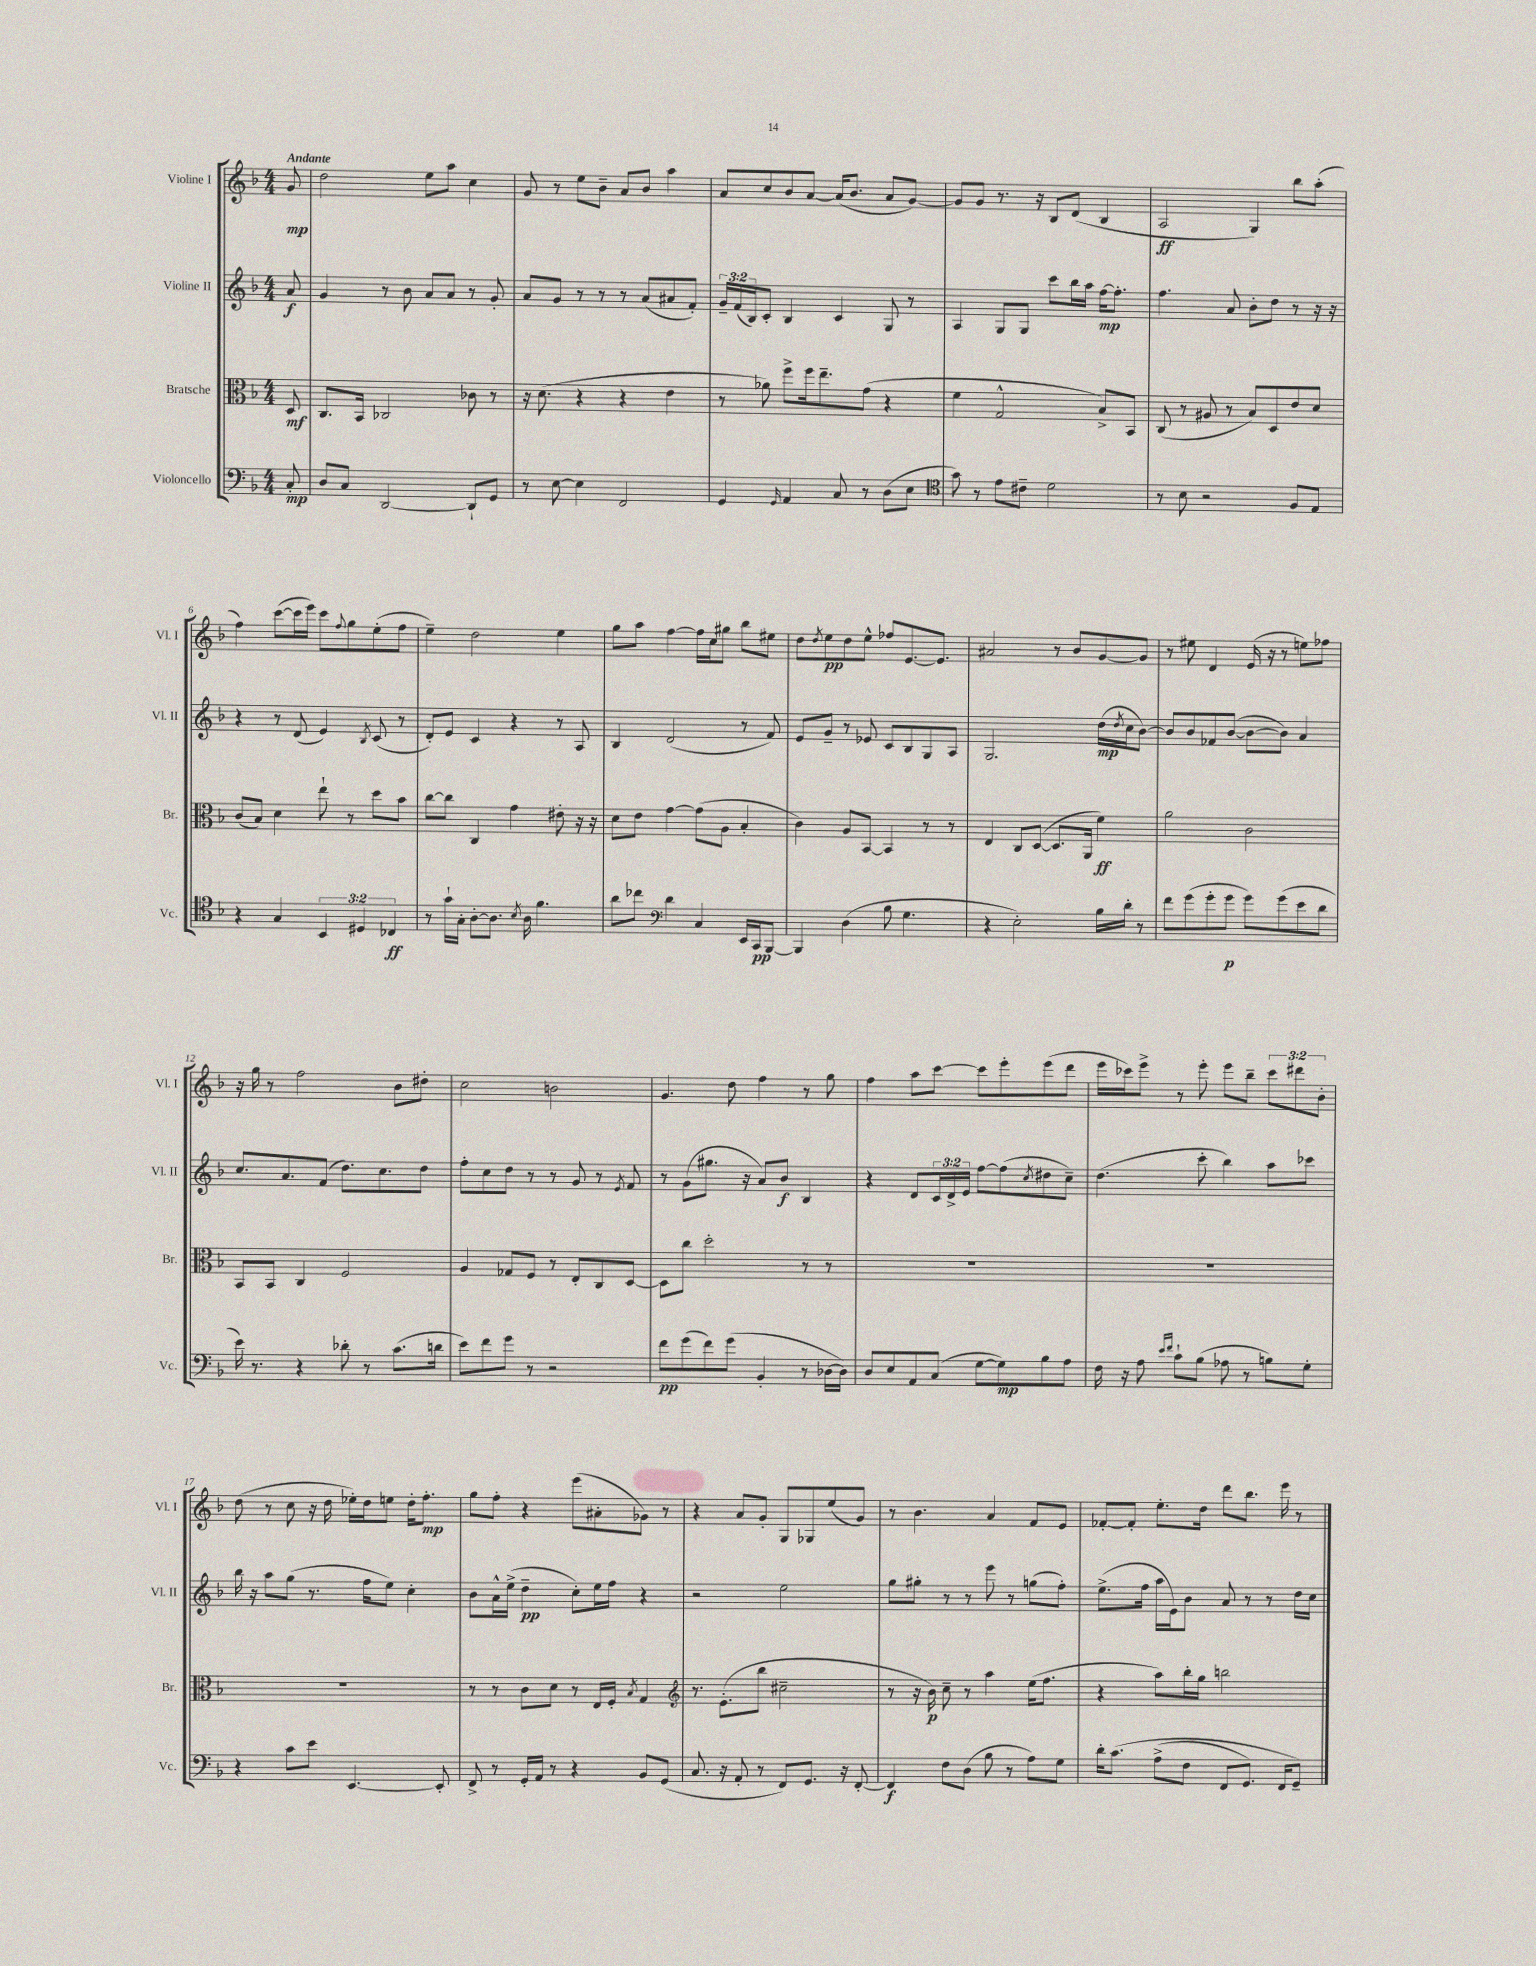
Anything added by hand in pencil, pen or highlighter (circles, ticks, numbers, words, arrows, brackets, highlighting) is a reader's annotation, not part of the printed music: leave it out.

**kern	**kern	**kern	**kern
*staff4	*staff3	*staff2	*staff1
*clefF4	*clefC3	*clefG2	*clefG2
*k[b-]	*k[b-]	*k[b-]	*k[b-]
*M4/4	*M4/4	*M4/4	*M4/4
8C'	8D	8a	8g
=	=	=	=
8D	8.C	4g	2dd
8C	.	.	.
.	16BB-	.	.
[2DD	2C-	8r	.
.	.	8b-	.
.	.	8a	8ee
.	.	8a	8aa
8DD`]	8c-	8r	4cc
8GG	8r	8g'	.
=	=	=	=
8r	16r	8a	8g
.	(8.d	.	.
[8E	.	8g	8r
4E]	4r	8r	8ee
.	.	8r	8b-~
2FF	4r	8r	8a
.	.	(8a	8b-
.	4e	8a#	4aa
.	.	8f')	.
=	=	=	=
4GG	8r	24g~	8a
.	.	(24f	.
.	.	24B-)	.
.	8a-)	8c'	8cc
16qqGG	.	.	.
4AA	8ff^	4B-	8b-
.	16ff	.	[8a
.	8.ee~	.	.
8C	.	4c	(16a]
.	.	.	8.b-
8r	(8g	.	.
(8D	4r	8G	8a
8E	.	8r	[8g)
=	=	=	=
*clefC4	*	*	*
8g)	4f	4A	8g]
8r	.	.	8g
8e	2G^^	8G	8.r
8c#~	.	8G	.
.	.	.	16r
2d	.	8ccc	8B-
.	.	16bb-	(8d
.	.	16aa	.
.	8B-^)	[16ff	4B-
.	.	8.ff']	.
.	8BB-	.	.
=	=	=	=
8r	(8C	4.ff	2A
8B-	8r	.	.
2r	8A#	.	.
.	8r	8a	.
.	8B-)	8b-'	4G)
.	8D	8dd	.
8F	8e	8r	8bb-
8E	8d	16r	(8aa'
.	.	16r	.
=	=	=	=
4r	(8c	4r	4ff)
.	8B-)	.	.
4G	4d	8r	([8ccc
.	.	(8d	16ccc]
.	.	.	16eee)
6BB-	8ee`	4e)	8ccc
.	.	.	8qqff
.	8r	.	8gg
6D#	.	.	.
.	.	8qB-	.
.	8dd	(8c	(8ee'
6C-	.	.	.
.	8b-	8r	8ff
=	=	=	=
8r	[8cc	8d')	4ee~)
16g`	8cc]	8e	.
16G'	.	.	.
[8A'	4C	4c	2dd
8.A]	.	.	.
.	4g	4r	.
8qB-	.	.	.
16A	.	.	.
4.f	.	.	.
.	8e#'	8r	4ee
.	16r	8A	.
.	16r	.	.
=	=	=	=
8a	8d	4B-	8gg
8cc-	8e	.	8aa
*clefF4	*	*	*
4d	[4g	(2d	[4ff
4C	(8g]	.	16ff]
.	.	.	16cc
.	8A	.	8gg#
16EE	4B-'	8r	8bb-
16CC	.	.	.
[8BBB-	.	8f)	8ee#
=	=	=	=
4BBB-]	4c)	8e	8dd
.	.	.	8qdd
.	.	8g~	8ee
(4D	8A	8r	8dd
.	[8BB-	8e-	8ee^^
8B-	4BB-]	8c	8ff-
4.G	.	8B-	[8.e
.	8r	8G	.
.	.	.	8.e]
.	8r	8A	.
=	=	=	=
4r	4E	2.G	2a#
2E')	8C	.	.
.	([8D	.	.
.	8.D]	.	8r
.	.	.	8b-
.	16AA	.	.
16B-	4f)	(16dd	[8g
.	.	8qdd	.
16d'	.	16cc	.
8r	.	[8b-)	8g]
=	=	=	=
8f	2a	8b-]	8r
(8g	.	8b-	8ee#
8g'	.	8f-	4d
8g	.	([8b-	.
8g)	2c	8b-_	(16e
.	.	.	16r
(8g	.	8b-])	8r
8e	.	4a	8ee)
8d	.	.	8ff-
=	=	=	=
16e)	8BB-	8.cc	16r
8.r	.	.	16gg
.	8BB-	.	8r
.	.	8.a	.
4r	4C	.	2ff
.	.	(8f	.
8d-'	2F	8.dd)	.
8r	.	.	.
.	.	8.cc	.
(8.c	.	.	8b-
.	.	8dd	8dd#'
16d	.	.	.
=	=	=	=
8e)	4A	8ff'	2cc
8f	.	8cc	.
8g	8G-	8dd	.
8r	8F	8r	.
2r	8r	8r	2b
.	8E'	8g	.
.	8C	8r	.
.	.	8qe	.
.	[8D	8f	.
=	=	=	=
8f	8D]	8r	4.g
(8g	8cc	(8g	.
8f)	2dd'	8.gg#	.
(8g	.	.	8dd
.	.	16r	.
4BB-'	.	8a)	4ff
.	.	8b-	.
8r	8r	4B-	8r
[16D-	8r	.	8gg
16D-])	.	.	.
=	=	=	=
8D	1r	4r	4ff
8E	.	.	.
8AA	.	8d	8aa
(8C	.	24c	[8ccc
.	.	24d^	.
.	.	24e	.
[8G	.	[8ff	8ccc]
8G])	.	(8ff]	8eee'
.	.	8qcc	.
8B-	.	8dd#	(8eee
8A	.	8cc~)	8ddd
=	=	=	=
16F	1r	(4.dd	16eee
16r	.	.	16ccc-)
8A	.	.	8eee^
16qqe	.	.	.
16qqf	.	.	.
8c`	.	.	8r
(8B-	.	8ccc'	8eee'
8A-	.	4bb-)	8eee
8r	.	.	8bb-~
8B)	.	8aa	12ccc-
.	.	.	12ddd#
8G'	.	8ccc-	.
.	.	.	12b-'
=	=	=	=
4r	1r	16bb-	(8dd
.	.	16r	.
.	.	8aa	8r
8c	.	(8gg	8cc
8e	.	8.r	16r
.	.	.	16dd
[4.EE	.	.	16ee-')
.	.	16ff	16dd
.	.	8ee)	8ee
.	.	4cc'	16dd'
.	.	.	8.ff'
8EE']	.	.	.
=	=	=	=
8FF^	8r	8b-	8gg
8r	8r	16a^^	8ff'
.	.	(16ee^	.
16GG'	8c	4dd~	4r
16AA	.	.	.
8r	8d	.	.
4r	8r	8cc')	(8eee
.	16E	16ee	8a#'
.	16F'	16ff	.
.	8qB-	.	.
8BB-	4G	4r	8g-)
(8GG	.	.	8r
=	=	=	=
*	*clefG2	*	*
8.C	8.r	2r	4r
16r	(8.e'	.	.
8AA'	.	.	8a
8r	8bb-	.	8g'
8FF)	2cc#~	2ee	8G
8.GG	.	.	8G-
.	.	.	(8ee
16r	.	.	.
[8FF'	.	.	8g)
=	=	=	=
4FF]	8r	8gg	8r
.	16r	8gg#'	4.b-
.	16b-)	.	.
8F	8cc~	8r	.
(8D	8r	8r	.
8B-	4aa	8eee	4a
8r	.	8r	.
8A)	(16ee	(8gg	8f
.	8.ff	.	.
8G	.	8ff')	8e
=	=	=	=
16d'	4r	(8.ee^	[8f-'
&(8.c	.	.	.
.	.	.	8f-']
.	.	16ff	.
(8A^	8aa)	16aa	8.ee'
.	.	16e)	.
8F	16bb-'	8b-	.
.	16gg	.	16dd
8FF	2bb	8a	8ddd
8.GG)	.	8r	8.bb-
.	.	8r	.
16FF	.	.	16eee
8GG~&)	.	16dd	8r
.	.	16cc	.
==	==	==	==
*-	*-	*-	*-
